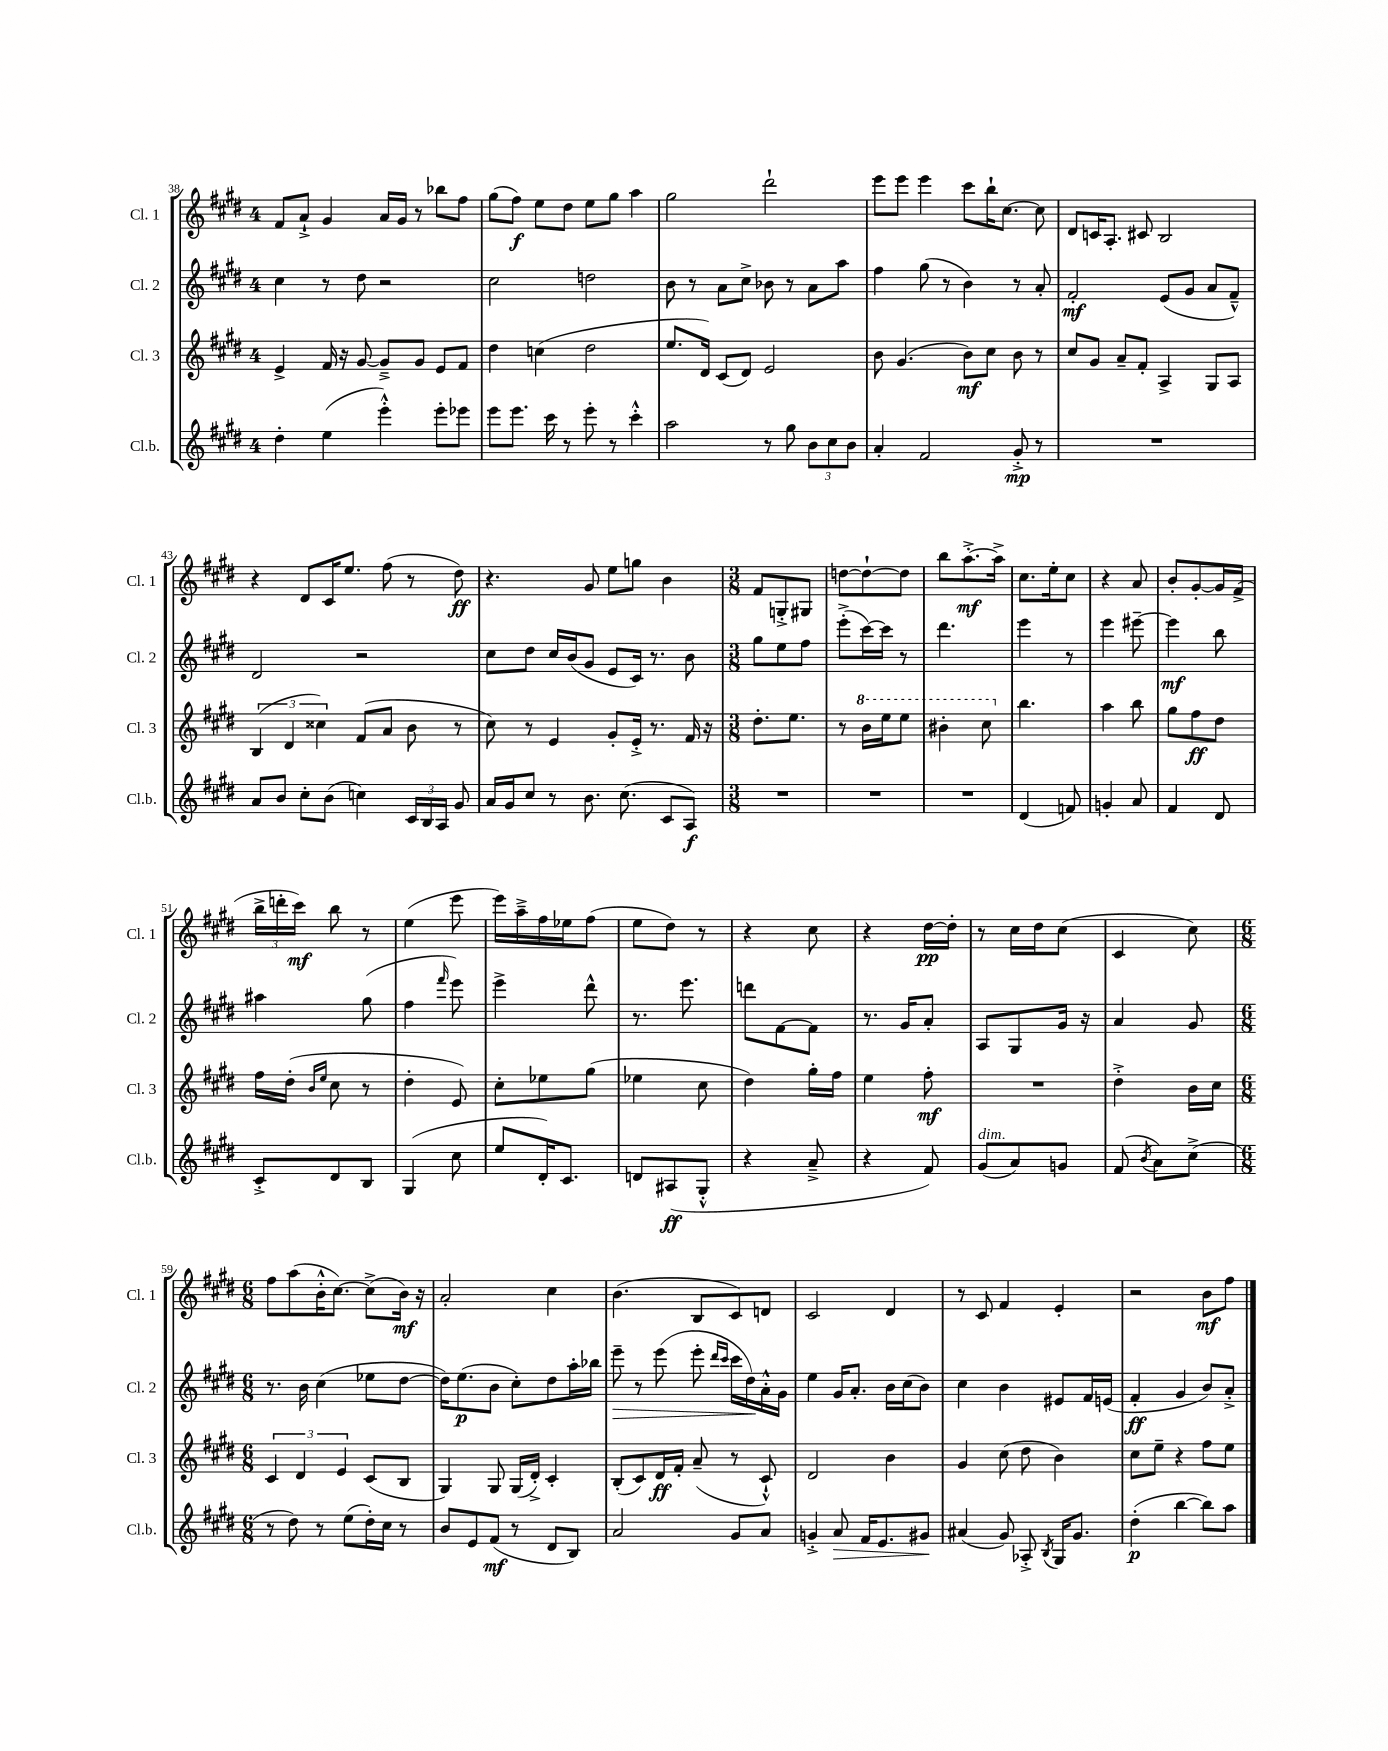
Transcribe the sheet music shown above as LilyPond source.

<<
\new StaffGroup <<
\new Staff = "s0" \with { instrumentName = "Cl. 1" shortInstrumentName = "Cl. 1" } {
    \clef treble \key e \major \once \override Staff.TimeSignature.style = #'single-digit \time 4/4
    \autoBeamOff fis'8[ a'8]-!-> gis'4 a'16[ gis'16] r8 bes''8[ fis''8] |
    gis''8[( fis''8]\f) e''8[ dis''8] e''8[ gis''8] a''4 |
    gis''2 dis'''2-! |
    e'''8[ e'''8] e'''4 cis'''8[ b''16-! cis''8.]~ cis''8 |
    dis'8[ c'16 a8.]-. cis'8 b2 |
    r4 dis'8[ cis'16 e''8.] fis''8( r8 dis''8\ff) |
    r4. gis'8 e''8[ g''8] b'4 |
    \numericTimeSignature \time 3/8 fis'8[ g8-.-> gis8] |
    d''8[~ d''8~-! d''8] |
    b''8[ a''8.~-.->\mf a''16]-> |
    cis''8.[ e''16-. cis''8] |
    r4 a'8 |
    b'8[-. gis'8~-. gis'16 fis'16]->( |
    \tuplet 3/2 { b''16[-> d'''16-. cis'''16]\mf) } b''8 r8 |
    e''4( e'''8 |
    e'''16[) a''16---> fis''16 ees''16 fis''8]( |
    e''8[ dis''8]) r8 |
    r4 cis''8 |
    r4 dis''16[~\pp dis''16]-. |
    r8 cis''16[ dis''16 cis''8]( |
    cis'4 cis''8) |
    \numericTimeSignature \time 6/8 fis''8[ a''8( b'16-.-^ cis''8.]~) cis''8[->( b'16]\mf) r16 |
    a'2-. cis''4 |
    b'4.( b8[ cis'8) d'8] |
    cis'2 dis'4 |
    r8 cis'8 fis'4 e'4-. |
    r2 b'8[\mf fis''8] \bar "|." |
}
\new Staff = "s1" \with { instrumentName = "Cl. 2" shortInstrumentName = "Cl. 2" } {
    \clef treble \key e \major \once \override Staff.TimeSignature.style = #'single-digit \time 4/4
    \autoBeamOff cis''4 r8 dis''8 r2 |
    cis''2 d''2 |
    b'8 r8 a'8[ cis''8]-> bes'8 r8 a'8[ a''8] |
    fis''4 gis''8( r8 b'4) r8 a'8-. |
    fis'2-.\mf e'8[( gis'8] a'8[ fis'8]---^) |
    dis'2 r2 |
    cis''8[ dis''8] cis''16[ b'16( gis'8] e'8[ cis'16]) r8. b'8 |
    \numericTimeSignature \time 3/8 gis''8[ e''8 fis''8] |
    e'''8[-.->( cis'''16~) cis'''16] r8 |
    dis'''4. |
    e'''4 r8 |
    e'''4 eis'''8~-- |
    eis'''4\mf b''8 |
    ais''4 gis''8( |
    fis''4 \grace { fis'''16 } e'''8) |
    e'''4-> dis'''8-^ |
    r8. e'''8. |
    d'''8[ fis'8~ fis'8] |
    r8. gis'16[ a'8]-. |
    a8[ gis8 gis'16] r16 |
    a'4 gis'8 |
    \numericTimeSignature \time 6/8 r8. b'16 cis''4( ees''8[ dis''8]~ |
    dis''16[) e''8.\p( b'8] cis''8[-.) dis''8 a''16-. bes''16] |
    e'''8--\> r8 e'''8( e'''8-. \grace { dis'''16[ cis'''16] } cis'''16[ dis''16\!) a'16-.-^ gis'16] |
    e''4 gis'16[ a'8.]-. b'16[ cis''16( b'8]) |
    cis''4 b'4 eis'8[ fis'16 e'16]( |
    fis'4-.\ff gis'4 b'8[) a'8]-.-> \bar "|." |
}
\new Staff = "s2" \with { instrumentName = "Cl. 3" shortInstrumentName = "Cl. 3" } {
    \clef treble \key e \major \once \override Staff.TimeSignature.style = #'single-digit \time 4/4
    \autoBeamOff e'4-> fis'16 r16 gis'8~ gis'8[---> gis'8] e'8[ fis'8] |
    dis''4 c''4( dis''2 |
    e''8.[ dis'16]) cis'8[( dis'8]) e'2 |
    b'8 gis'4.( b'8[\mf) cis''8] b'8 r8 |
    cis''8[ gis'8] a'8[-- fis'8]-. a4-> gis8[ a8] |
    \tuplet 3/2 { b4( dis'4 cisis''4) } fis'8[( a'8] b'8 r8 |
    cis''8) r8 e'4 gis'8[-. e'16]-.-> r8. fis'16 r16 |
    \numericTimeSignature \time 3/8 dis''8.[-. e''8.] |
    r8 \ottava #1 b''16[ e'''16 e'''8] |
    bis''4-. cis'''8 \ottava #0 |
    b''4. |
    a''4 b''8 |
    gis''8[ fis''8\ff dis''8] |
    fis''16[ dis''16]-.( \grace { b'16[ e''16] } cis''8 r8 |
    dis''4-. e'8) |
    cis''8[-. ees''8 gis''8]( |
    ees''4 cis''8 |
    dis''4) gis''16[-. fis''16] |
    e''4 fis''8-.\mf |
    R4. |
    dis''4-.-> b'16[ cis''16] |
    \numericTimeSignature \time 6/8 \tuplet 3/2 { cis'4 dis'4 e'4 } cis'8[( b8] |
    gis4) gis8 gis16[( dis'16]-.->) cis'4-. |
    b8[-.( cis'8) dis'16\ff fis'16]-. a'8--( r8 cis'8-!-^) |
    dis'2 b'4 |
    gis'4 cis''8( dis''8 b'4) |
    cis''8[ e''8]-- r4 fis''8[ e''8] \bar "|." |
}
\new Staff = "s3" \with { instrumentName = "Cl.b." shortInstrumentName = "Cl.b." } {
    \clef treble \key e \major \once \override Staff.TimeSignature.style = #'single-digit \time 4/4
    \autoBeamOff dis''4-. e''4( e'''4-.-^) e'''8[-. ees'''8] |
    e'''8[ e'''8.] cis'''16 r8 e'''8-. r8 cis'''4-.-^ |
    a''2 r8 gis''8 \tuplet 3/2 { b'8[ cis''8 b'8] } |
    a'4-. fis'2 gis'8-.->\mp r8 |
    R1 |
    a'8[ b'8] cis''8[-. b'8]( c''4) \tuplet 3/2 { cis'16[ b16 a16] } gis'8 |
    a'16[ gis'16 cis''8] r8 b'8. cis''8.( cis'8[ a8]\f) |
    \numericTimeSignature \time 3/8 R4. |
    R4. |
    R4. |
    dis'4( f'8) |
    g'4-. a'8 |
    fis'4 dis'8 |
    cis'8[-.-> dis'8 b8] |
    gis4( cis''8 |
    e''8[ dis'16-.) cis'8.] |
    d'8[ ais8\ff( gis8]-.-^ |
    r4 a'8---> |
    r4 fis'8) |
    gis'8[^\markup { \italic "dim." }( a'8) g'8] |
    fis'8( \acciaccatura { b'8 } a'8[) cis''8]->( |
    \numericTimeSignature \time 6/8 r8 dis''8) r8 e''8[( dis''16-.) cis''16] r8 |
    b'8[ e'8 fis'8]\mf( r8 dis'8[ b8]) |
    a'2 gis'8[ a'8] |
    g'4-.-> a'8\> fis'16[ e'8. gis'8]\! |
    ais'4( gis'8) aes8-.-> \acciaccatura { b8 } gis16[ gis'8.] |
    dis''4-.\p( b''4~ b''8[) a''8] \bar "|." |
}
>>
>>
\layout { \context { \Score currentBarNumber = #38 } }
